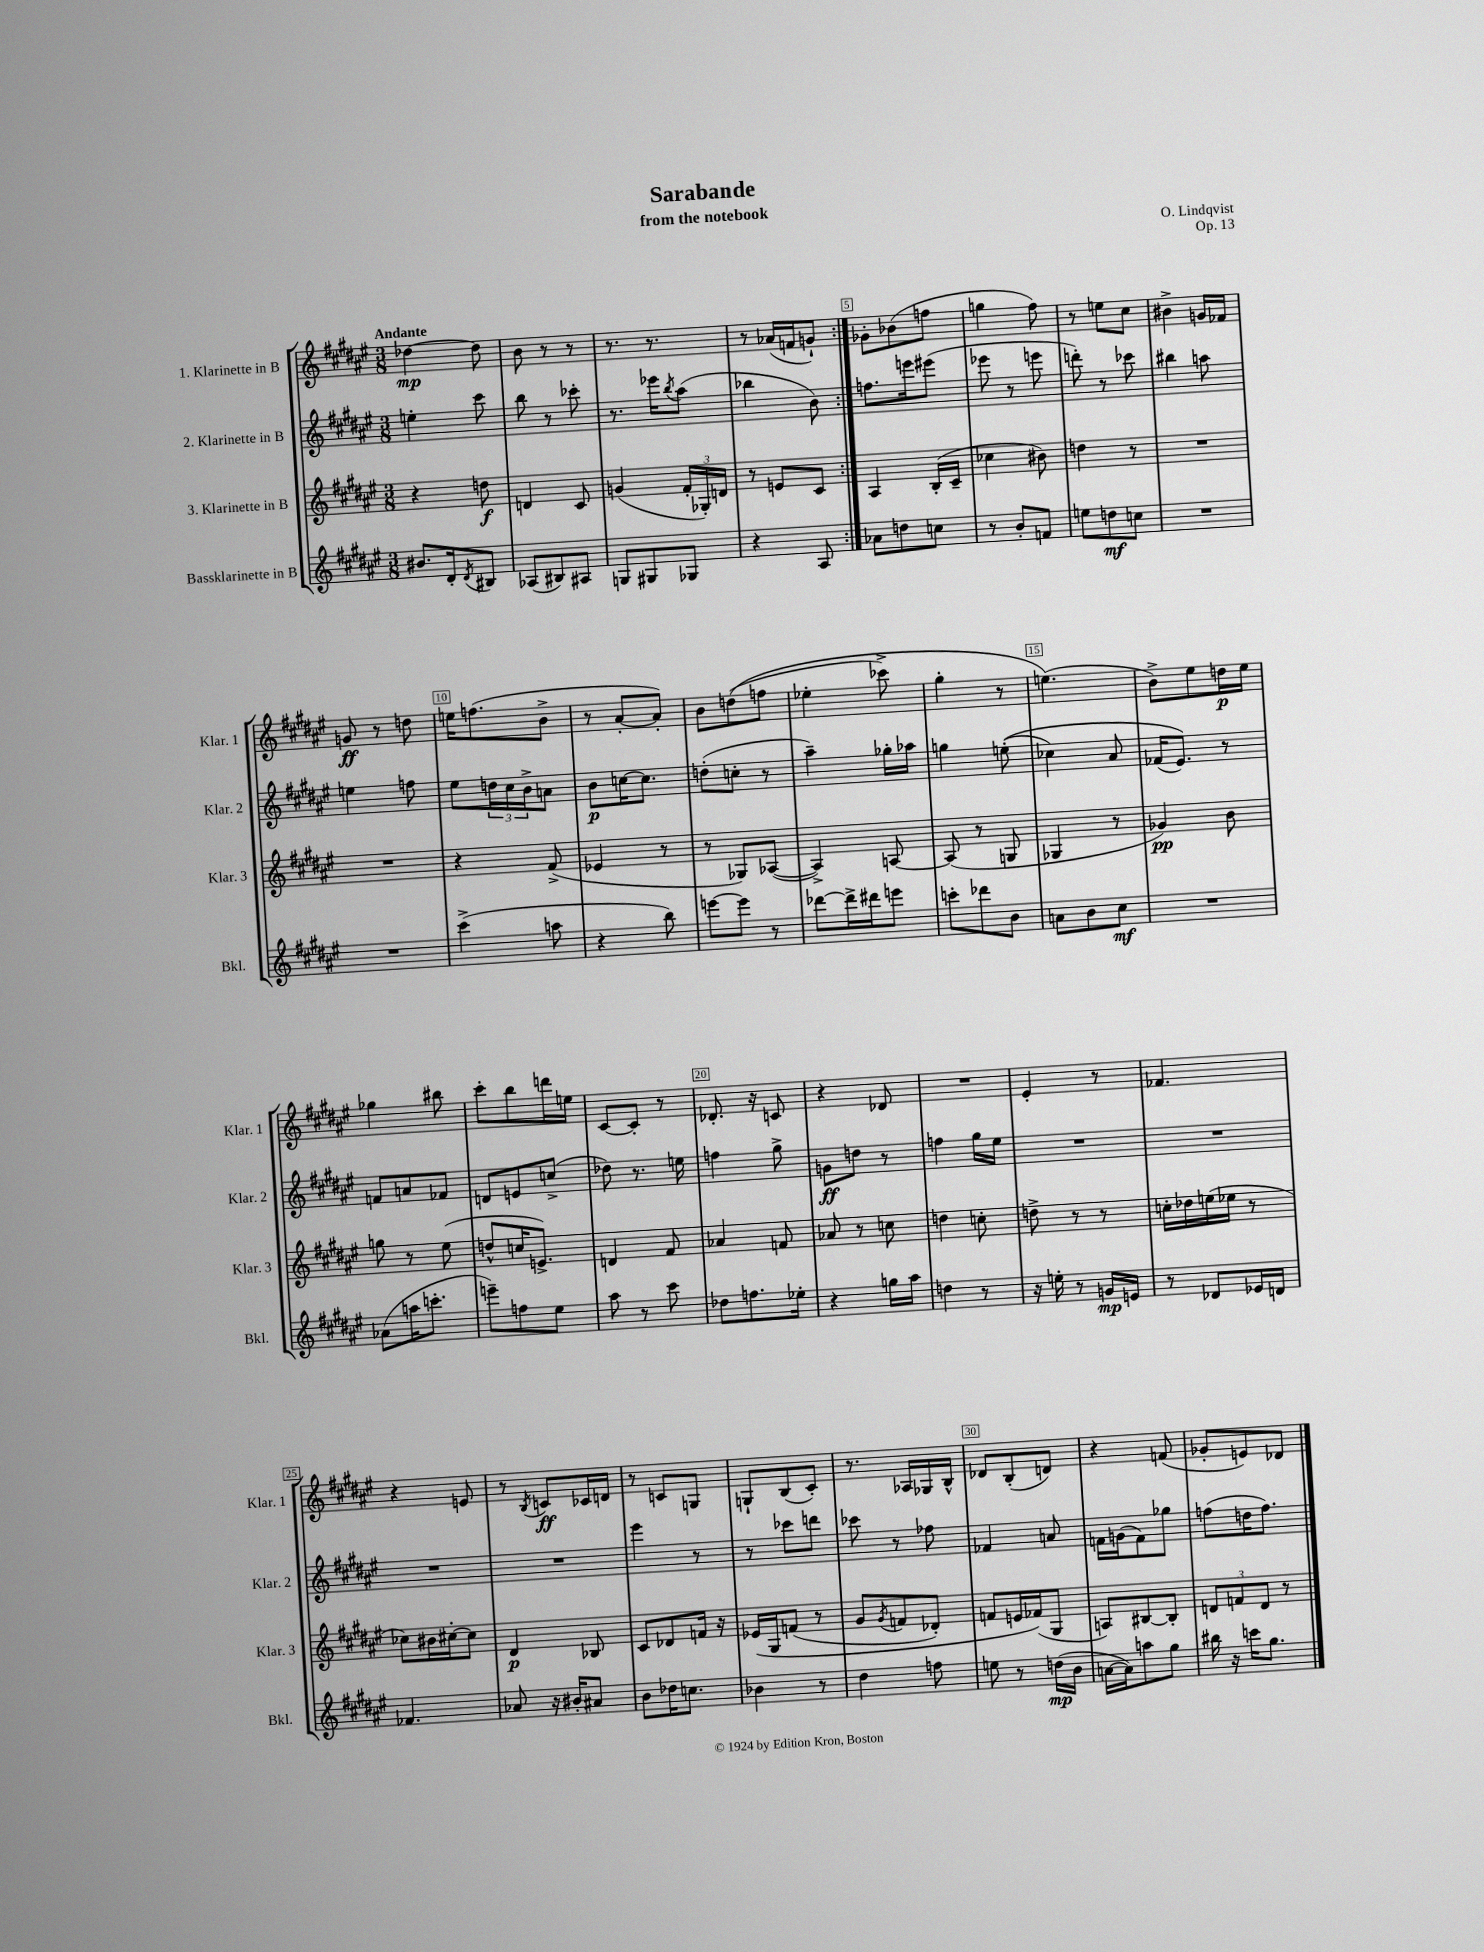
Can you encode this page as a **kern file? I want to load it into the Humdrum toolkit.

**kern	**kern	**kern	**kern
*staff4	*staff3	*staff2	*staff1
*clefG2	*clefG2	*clefG2	*clefG2
*k[f#c#g#d#a#e#]	*k[f#c#g#d#a#e#]	*k[f#c#g#d#a#e#]	*k[f#c#g#d#a#e#]
*M3/8	*M3/8	*M3/8	*M3/8
8.b#	4r	4ee'	[4dd-
16d#'	.	.	.
8qd#	.	.	.
8B#	8dd	8ccc#	8dd-]
=	=	=	=
(8A-	4d	8bb	8b
8B#)	.	8r	8r
8A#	8c#	8ccc-'	8r
=	=	=	=
8G	(4g	8.r	8.r
8G#	.	.	.
.	.	16eee-	8.r
.	.	8qbb	.
8G-	24f#'	(8aa#	.
.	24G-')	.	.
.	24d	.	.
=	=	=	=
4r	8r	4bb-	8r
.	8e	.	(16a-
.	.	.	16f
8A#	8c#	8b)	8g`)
=:|!	=:|!	=:|!	=:|!
8a-	4A#	8.ff	8g-'
8dd	.	.	(8b-
.	.	16eee	.
8cc	(16B'	(8eee#	8ff
.	16c#~	.	.
=	=	=	=
8r	4cc-	8eee-	4gg
8b'	.	8r	.
8f	8b#)	8eee	8ff#)
=	=	=	=
8ee	4dd	8ddd')	8r
8dd	.	8r	8ee
8cc	8r	8ccc-	8cc#
=	=	=	=
4.r	4.r	4bb#	4b#^
.	.	8aa	16g
.	.	.	16f-
=	=	=	=
4.r	4.r	4ee	8g
.	.	.	8r
.	.	8ff	8dd
=	=	=	=
(4ccc#^	4r	8ee#	16ee
.	.	.	(8.ff
.	.	24dd	.
.	.	24cc#	.
.	.	24b^	.
8aa	(8f#^	8a	8b^
=	=	=	=
4r	4e-	8b	8r
.	.	[16cc	[8a#'
.	.	8.cc]	.
8bb)	8r	.	8a#'])
=	=	=	=
[8eee	8r	(8dd'	8b
8eee]	8G-)	8cc'	&((8dd
8r	([8A-	8r	8ff
=	=	=	=
[8ddd-	4A-^])	4aa#~)	4ee-'
16ddd-^]	.	.	.
16ddd#	.	.	.
8eee	[8A	16gg-'	8ccc-^)
.	.	16aa-	.
=	=	=	=
8ccc'	(8A]	4gg	4gg#'
8ddd-	8r	.	.
8b	8G	&((8ee'	8r
=	=	=	=
8a	4G-	4cc-)	(4.ee&)
8b	.	.	.
8cc#	8r	8a#	.
=	=	=	=
4.r	4g-)	(16f-	8b^)
.	.	8.e#)&)	.
.	.	.	8ee#
.	8b	8r	16dd
.	.	.	16ee#
=	=	=	=
(8a-	8gg	8f	4gg-
16aa	8r	8a	.
8.ccc'	.	.	.
.	(8ee#	8f-	8bb#
=	=	=	=
8eee~)	8dd^^	8d	8ccc#'
8ff	16cc	8e	8bb
.	8.e^)	.	.
8ee#	.	(8cc^	16ddd
.	.	.	16ee
=	=	=	=
8aa#	4d	8dd-)	[8c#
8r	.	8.r	8c#']
8ccc#	8f#	.	8r
.	.	16ee	.
=	=	=	=
8dd-	4a-	4ff	8.d-'
8.ff	.	.	.
.	.	.	16r
.	8f	8gg#^	8c
16ee-'	.	.	.
=	=	=	=
4r	8a-	8g	4r
.	8r	8dd	.
16gg	8cc	8r	8d-
16aa#	.	.	.
=	=	=	=
4dd	4dd	4ff	4.r
8r	8cc'	16gg#	.
.	.	16ee#	.
=	=	=	=
16r	8dd^	4.r	4e#'
16ee'	.	.	.
8r	8r	.	.
16g	8r	.	8r
16e	.	.	.
=	=	=	=
8r	16cc'	4.r	4.f-
.	16dd-	.	.
8d-	(16ee	.	.
.	16ee-	.	.
16e-	8r	.	.
16d	.	.	.
=	=	=	=
4.f-	8cc-)	4.r	4r
.	16b#	.	.
.	[16cc#'	.	.
.	8cc#]	.	8e
=	=	=	=
8a-	4d#	4.r	8r
.	.	.	8qB
16r	.	.	8c
16b#'	.	.	.
8a#	8B-	.	16c-
.	.	.	16d
=	=	=	=
8b	8c#	4eee#	8r
16dd-	8d-	.	8c
8.cc	.	.	.
.	16f	8r	8G
.	16r	.	.
=	=	=	=
4b-	&(16e-	8r	8G`
.	16G#	.	.
.	(8f	8ccc-	(8B
8r	8r	8ddd	8c#')
=	=	=	=
4dd#	8g#	8ccc-	8.r
.	8qg#	.	.
.	8f	8r	.
.	.	.	16A-
8ff	8d-')	8ff-	16G-
.	.	.	16B^^
=	=	=	=
8ee	8f	4f-	8d-
8r	16e	.	(8B'
.	(16f-&)	.	.
(16dd	8G#	8a	8d)
16b	.	.	.
=	=	=	=
[16a	8A)	16f	4r
16a])	.	(16g	.
8aa	[8B#	8f)	.
8gg#	8B#']	8gg-	(8f
=	=	=	=
16bb#	12d	(8ff	8g-'
16r	.	.	.
.	12f	.	.
16ccc	.	16dd	8e)
.	12d	.	.
8.gg#	.	8.ff)	.
.	8r	.	8d-
==	==	==	==
*-	*-	*-	*-
